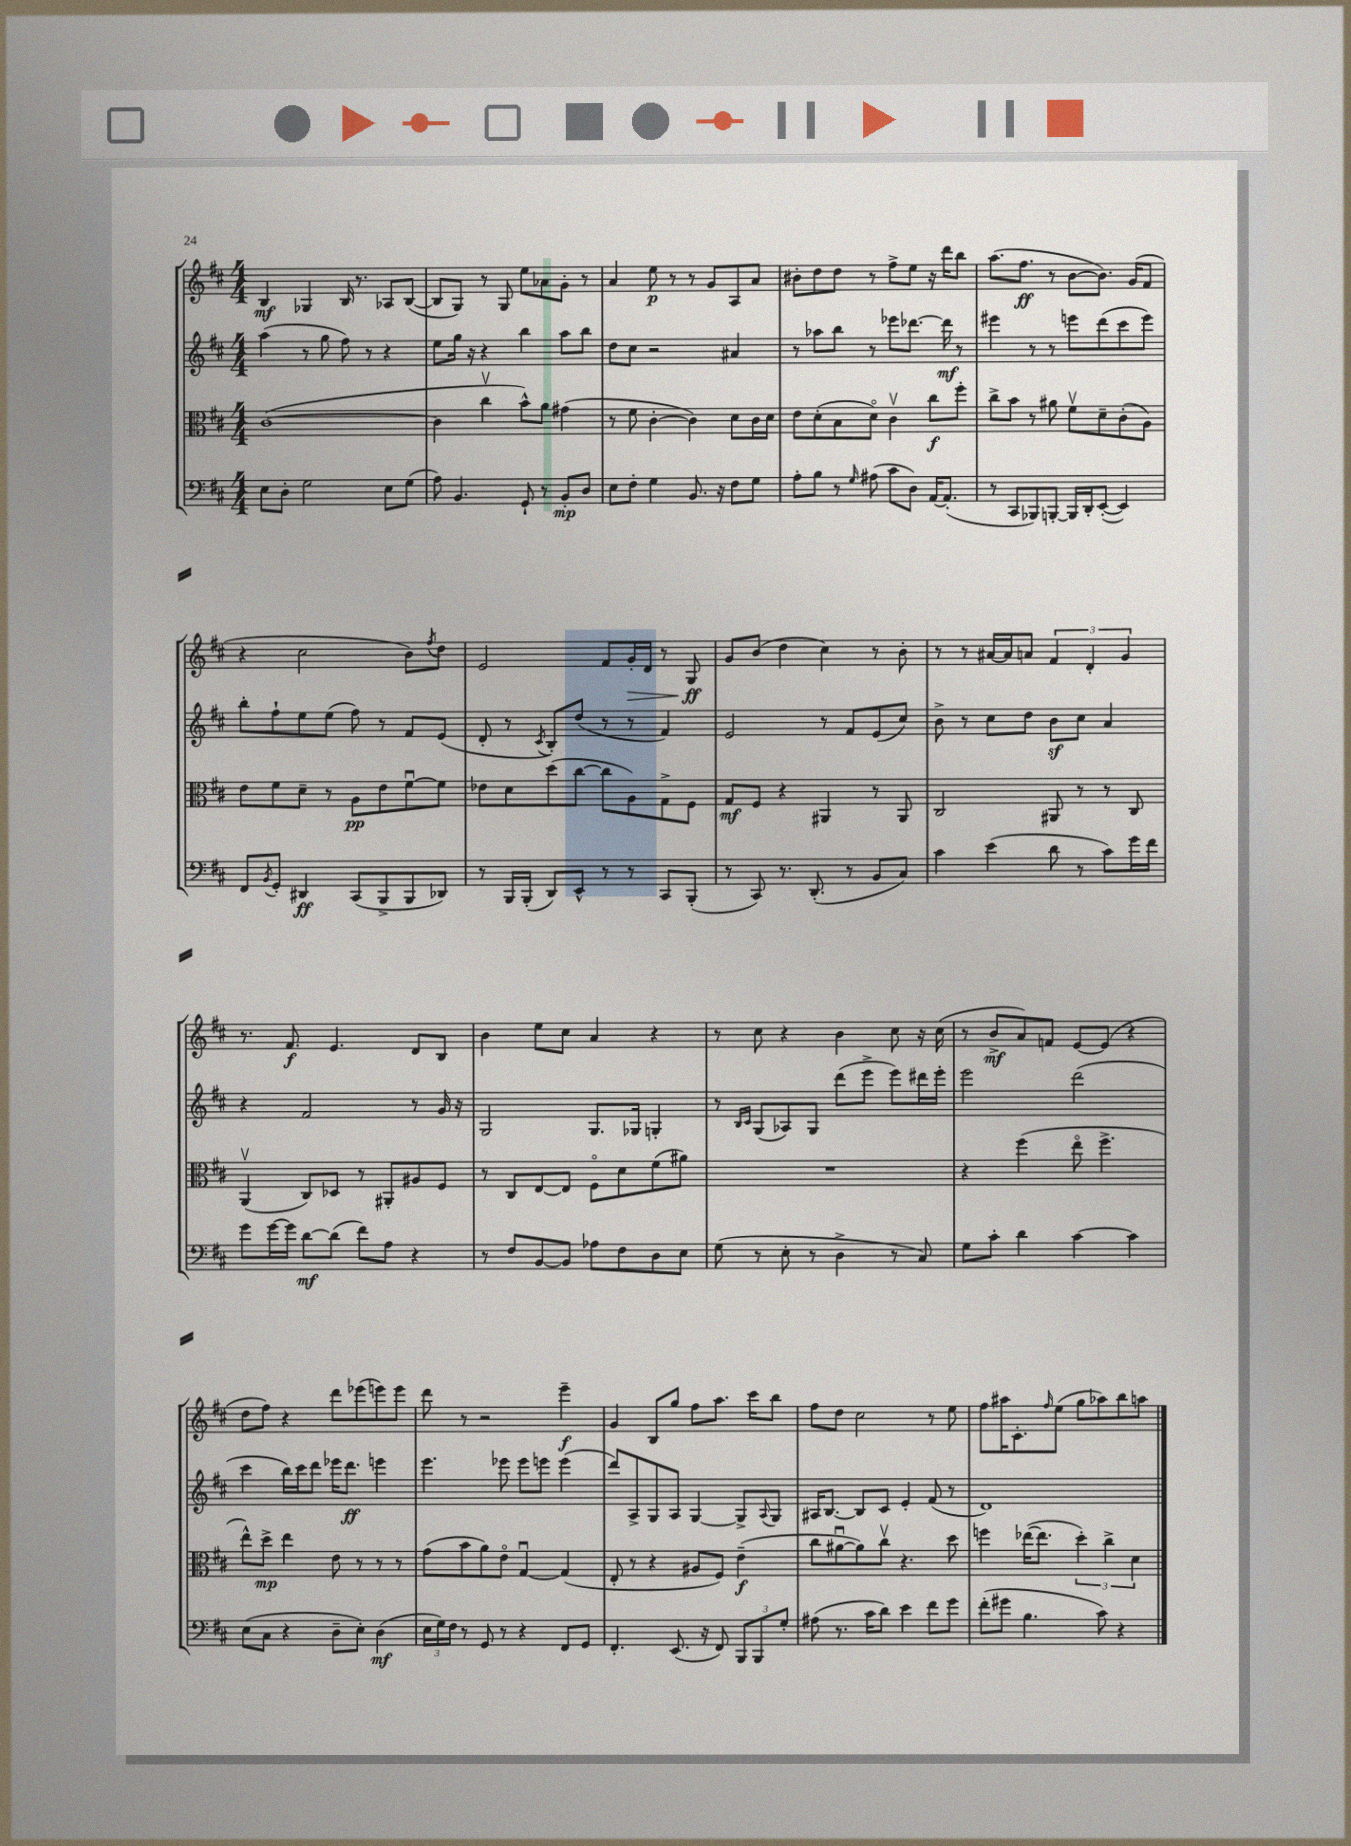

**kern	**kern	**kern	**kern
*staff4	*staff3	*staff2	*staff1
*clefF4	*clefC3	*clefG2	*clefG2
*k[f#c#]	*k[f#c#]	*k[f#c#]	*k[f#c#]
*M4/4	*M4/4	*M4/4	*M4/4
8E\L	([1c#	(4aa\	4B/
8D'\J	.	.	.
2G\	.	8r	4G-/
.	.	8gg\	.
.	.	8ff#\)	16B/
.	.	.	8.r
.	.	8r	.
8E\L	.	4r	8A-/L
(8G\J	.	.	([8B/J
=	=	=	=
8A\)	4c#\]	8ee\L	8B/]L
4.BB/	.	16gg\Jk	8G/J)
.	.	16r	.
.	4cc#v\	4r	8r
.	.	.	8G/
8GG`/	8b^^\L)	4bb\	8ee\L
8r	8a\J	.	8a-\
8BB'/L	(4g#\	8aa\L	8g'\J
8D/J	.	8bb\J	8r
=	=	=	=
8E\L	8r	8dd\L	4a/
8F#'\J	8f#\	8cc#\J	.
4G\	[4c#'\	2r	8ee\
.	.	.	8r
8.BB/	4c#\])	.	8r
.	.	.	8g/L
16r	.	.	.
8F#\L	8d\L	4a#/	8A/
8G\J	16c#\L	.	8a/J
.	16d\JJ	.	.
=	=	=	=
8A'\L	8e\L	8r	8b#'\L
8B\J	(8d'\	8aa-\L	8dd\
8r	8B\	8bb\J	8dd\J
16qqG/	.	.	.
(8A#\	8do\J)	8r	8r
8c#\L	4c#v\	8eee-\L	8ff#^\L
8D\J)	.	[8.ddd-\J	8ee\J
[16AA/LK	8cc#\L	.	16r
(8.AA'/]J	.	16ddd-\]	16ddd\LK
.	8ff#'\J	8r	8bb\J
=	=	=	=
8r	8cc#^\L	4eee#\	(8.aa\L
8CC#/L	8b\J	.	.
.	.	.	8.ff#\J
8BBB-/)	8r	8r	.
[8BBB'/J	8a#\	8r	8r
16BBB/]LL	8f#v\L	8eee\L	[8b\L
16DD'/J	.	.	.
([8EE'/J	8d~\	(8ddd\	8.b\]J)
4EE/])	(8c#'\	8ccc#\	.
.	.	.	(16g/LK
.	8A\J)	8eee\J)	8f#/J
=	=	=	=
8FF#/L	8e\L	8bb'\L	4r
8qBB/	.	.	.
8GG'/J	8f#\	8ff#`\	.
4DD#/	8d~\J	8ee\	2cc#\
.	8r	(8ee\J	.
(8CC#/L	8A\L	8ff#\)	.
8BBB^/	8e\	8r	.
8BBB/	[8f#u\	8f#/L	8b\L)
.	.	.	8qff#/
8DD-/J)	8f#\]J	(8e/J	8dd\J
=	=	=	=
8r	8e-\L	8d'/	2e/
16BBB/LL	8d\	8r	.
(16BBB'/JJ	.	.	.
.	.	8qc#/	.
8DD/L)	(8dd\	8B'/L)	.
8EE^^/J	[8cc#\J	(8dd/J	.
8r	8cc#\]L	8r	8f#/L
8r	8A\)	8r	16g'/L
.	.	.	16d/JJ
8CC#/L	8G^\	4f#/)	8r
(8BBB'/J	8F#\J	.	8G/
=	=	=	=
8r	8G/L	2e/	8g/L
8CC#/)	8F#/J	.	(8b/J
8.r	4r	.	4dd\
(8.DD'/	.	.	.
.	4AA#/	8r	4cc#\)
8r	.	8f#/L	.
8BB/L	8r	(8e/	8r
8C#/J)	8AA#/	8cc#/J)	8b'\
=	=	=	=
4c#\	2C#/	8b^\	8r
.	.	8r	8r
(4e\	.	8cc#\L	[16a#/LL
.	.	.	16a#/]J
.	.	8dd\J	8a/J
8d\	8AA#/	8b\L	6f#/
8r	8r	8cc#\J	.
.	.	.	6d'/
8c#\L)	8r	4a/	.
.	.	.	6g/
16g\L	8C#/	.	.
16f#\JJ	.	.	.
=	=	=	=
8g\L	(4AAv/	4r	8.r
[16g\L	.	.	.
16g\]JJ	.	.	8.f#/
[8d\L	8C#/L)	2f#/	.
(8d\]J	8D-/J	.	4.e/
8f#\L)	8r	.	.
8A\J	8AA#'/L	.	.
4r	8A#/	8r	8d/L
.	8F#/J	16g/	8B/J
.	.	16r	.
=	=	=	=
8r	8r	2G/	4b\
8F#/L	8C#/L	.	.
[8BB/	[8E/	.	8ee\L
8BB/]J	8E/]J	.	8cc#\J
8A-\L	8F#o\L	8.G/L	4a/
8F#\	8d\	.	.
.	.	16G-/Jk	.
8D\	(8f#\	4G'/	4r
8E\J	8a#\J)	.	.
=	=	=	=
(8G\	1r	8r	8r
.	.	16qqB/LL	.
.	.	16qqc#/JJ	.
8r	.	(8G/L	8cc#\
8E'\	.	8A-/)	4r
8r	.	8G/J	.
4D^\	.	(8ddd\L	4b\
.	.	8eee^\J	.
8r	.	8eee\L)	8cc#\
8C#/)	.	16ddd#\L	16r
.	.	16eee'\JJ	(16cc#\
=	=	=	=
8G\L	4r	2eee\	8r
8c#'\J	.	.	8b^/L
4d\	(4ff#\	.	8a/)
.	.	.	8f/J
[4c#\	8eeo\	(2ddd\	[8e/L
.	4.ff#^\	.	(8e/]J
4c#\]	.	.	4r
=	=	=	=
(8E\L	8ee^^\L)	4ccc#\	8dd\L
8C#\J	8dd^\J	.	8ff#\J)
4r	4ee\	16bb\LL)	4r
.	.	16ccc#\J	.
.	.	8ddd\J	.
8D~\L	8e\	16eee-\LK	8ddd\L
.	.	8.ddd\J	.
8E'\J)	8r	.	(8eee-\
(4D\	8r	4eee\	8eee\)
.	8r	.	8eee\J
=	=	=	=
24E\LL	(8g\L	4.eee\	8ddd\
24G\)	.	.	.
24F#\JJ	.	.	.
8r	8b\	.	8r
8GG/	8a\)	.	2r
8r	8eo\J	8eee-\	.
4r	[4Gu/	8eee-\L	.
.	.	8eee\J	.
8FF#/L	(4G/]	(4eee\	4eee~\
8GG/J	.	.	.
=	=	=	=
4.FF#'/	8E'/	8ddd/L)	4g/
.	8r	8A^/	.
.	4r	8G/	8B/L
(8.EE/	.	8A/J	8gg/J
.	8A#/L	[4G/	8ff#\L
16r	.	.	.
8FF#/)	8F#/J)	.	8.aa\J
12BBB/L	(4e~\	8G^/]L	.
.	.	.	16ccc#\LK
12BBB/	.	.	.
.	.	8qqA/	.
.	.	8G/J	8bb\J
12G'/J	.	.	.
=	=	=	=
(8A#\	8cc#\L	16A#/LK	8ff#\L
.	.	[8.B/J	.
8.r	[8a#u\	.	8dd\J
.	8a#\])	8B/]L	2cc#\
16c#\LK	.	.	.
8d\J)	8cc#v\J	8c#/J	.
4e\	4.r	4e'/	.
8f#\L	.	(8f#/	8r
8g\J	8dd\	8r	8ee\
=	=	=	=
(8f#'\L	4ff\	1d)	8ff#\L
8g#\J	.	.	16aa#\K
.	.	.	8.c#'\
4.B\	([16ee-\LK	.	.
.	8.ee-\]J	.	.
.	.	.	16qqff#/
.	.	.	(8ee\J
.	6dd'\)	.	8gg\L
8c#\)	.	.	8aa-\)
.	6cc#^\	.	.
4r	.	.	8bb\
.	6d\	.	.
.	.	.	8aa\J
==	==	==	==
*-	*-	*-	*-
